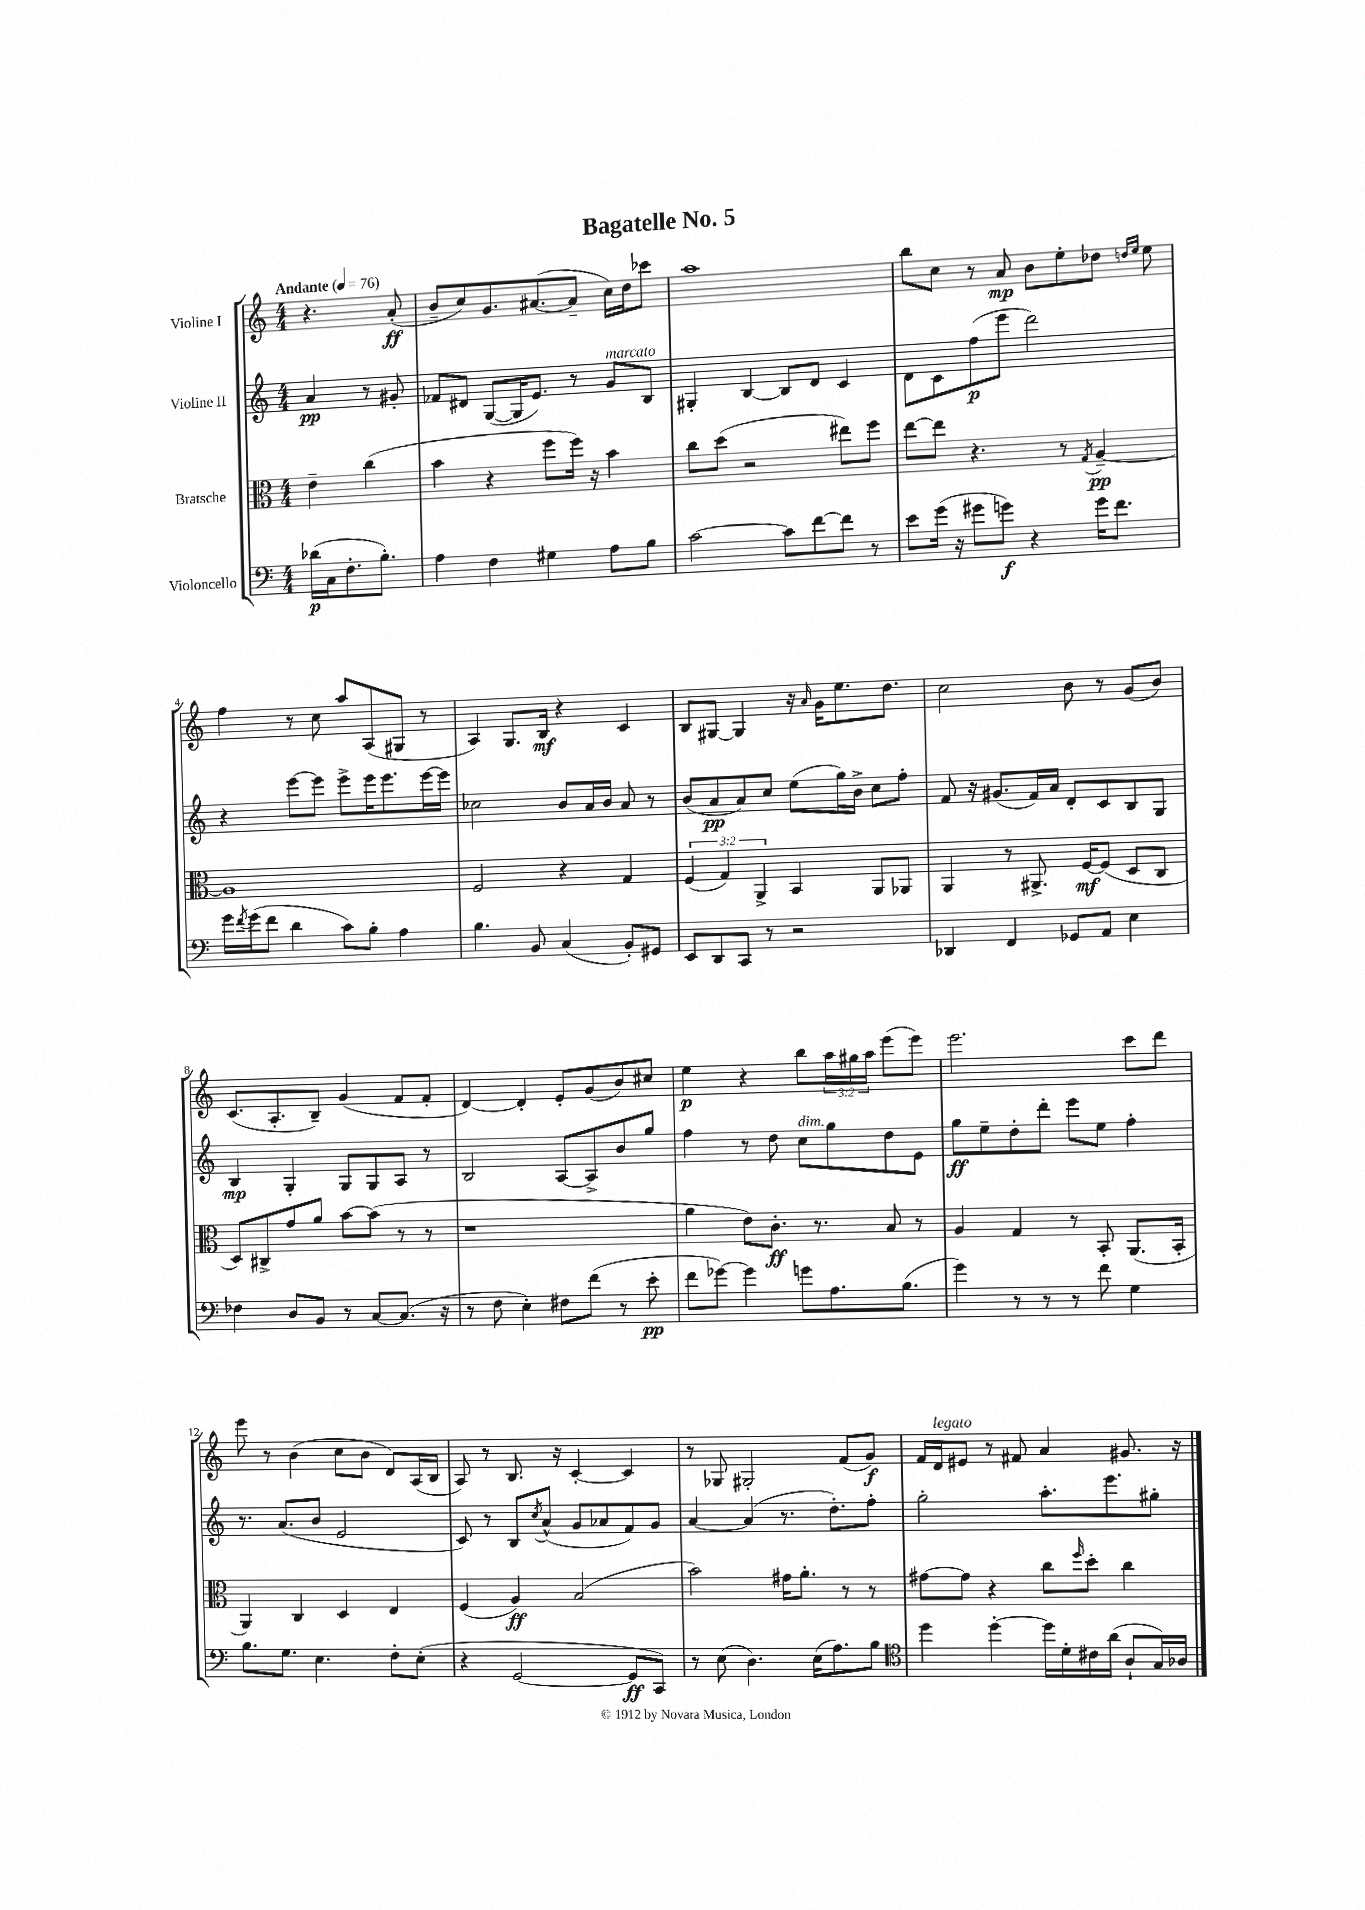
\header { title = "Bagatelle No. 5" }
<<
\new StaffGroup <<
\new Staff = "s0" \with { instrumentName = "Violine I" } {
    \clef treble \key c \major \numericTimeSignature \time 4/4 \override Staff.TupletNumber.text = #tuplet-number::calc-fraction-text \partial 2 \tempo "Andante" 4 = 76
    r4. a'8-.\ff( |
    b'8-- c''8) g'8. ais'8.~( ais'8-- c''16) d''16 ces'''8 |
    a''1 |
    b''8 c''8 r8 a'8\mp b'8 e''8-. des''8 \grace { d''16 e''16 } e''8 |
    f''4 r8 c''8 a''8 a8( gis8 r8 |
    a4) g8. b16\mf r4 c'4 |
    b8 gis8~ gis4 r16 \grace { a'16 } g'16 e''8. d''8. |
    c''2 b'8 r8 g'8( b'8) |
    c'8.( a8.-. b8--) g'4( f'8 f'8-. |
    d'4~) d'4-. e'8-. g'8( b'8) cis''8 |
    e''4\p r4 b''8 \tuplet 3/2 { a''16 gis''16 a''16 } e'''8( e'''8) |
    e'''2. c'''8 d'''8 |
    e'''8 r8 b'4( c''8 b'8 d'8) a16( b16 |
    a8) r8 b8. r16 c'4~-. c'4 |
    r8 ges8 gis2-. f'8( g'8\f) |
    f'16 d'16^\markup { \italic "legato" } eis'8 r8 fis'8 a'4 gis'8. r16 \bar "|." |
}
\new Staff = "s1" \with { instrumentName = "Violine II" } {
    \clef treble \key c \major \numericTimeSignature \time 4/4 \partial 2
    a'4\pp r8 gis'8-. |
    fes'8 dis'8 g8~( g16 e'8.) r8 g'8^\markup { \italic "marcato" } b8 |
    gis4-. b4~ b8 d'8 c'4 |
    d'8 c'8 f''8\p( e'''8 d'''2) |
    r4 e'''8~ e'''8 e'''8-> e'''16 e'''8. e'''16~ e'''16 |
    ces''2 b'8 a'16 b'16 a'8 r8 |
    b'8( a'8\pp a'8) c''8 e''8( g''16) b'16-> c''8 f''8-. |
    f'8 r16 gis'8.( f'16) a'16 d'8-. c'8 b8 g8 |
    b4\mp g4-. g8 g8 a8 r8 |
    b2 a8~ a8-> b'8 g''8 |
    f''4 r8 d''8 c''8^\markup { \italic "dim." } g''8 d''8 e'8 |
    g''8\ff e''8-- d''8-. d'''8-. e'''8 e''8 f''4-. |
    r8. a'8.( b'8 e'2 |
    c'8) r8 b8 \acciaccatura { c''8 } a'8-^( g'8 aes'8 f'8) g'8 |
    a'4~ a'4( r8. d''8.-.) f''8-. |
    g''2-. a''8.-. e'''8. gis''8-. \bar "|." |
}
\new Staff = "s2" \with { instrumentName = "Bratsche" } {
    \clef alto \key c \major \numericTimeSignature \time 4/4 \override Staff.TupletNumber.text = #tuplet-number::calc-fraction-text \partial 2
    e'4-- c''4( |
    b'4 r4 f''8 f''16) r16 b'4 |
    c''8 d''8( r2 eis''8) f''8 |
    e''8~ e''8 r4. r8 \acciaccatura { g8 } a4~--\pp |
    a1 |
    f2 r4 g4 |
    \tuplet 3/2 { f4( g4) a,4-> } b,4 a,8 aes,8 |
    a,4 r8 ais,8.-> f16~\mf f8( d8 c8 |
    d8) cis8-> g'8 a'8 b'8~ b'8( r8 r8 |
    r1 |
    a'4 e'8) c'8.-.\ff r8. b8 r8 |
    a4 g4 r8 b,8-. a,8.( b,16-. |
    a,4) c4 d4 e4 |
    f4( a4\ff) b2( |
    b'2) gis'16 a'8.-. r8 r8 |
    gis'8~ gis'8 r4 c''8 \grace { f''16 } d''8-. c''4 \bar "|." |
}
\new Staff = "s3" \with { instrumentName = "Violoncello" } {
    \clef bass \key c \major \numericTimeSignature \time 4/4 \partial 2
    des'16\p( c16 f8.-. b8.-.) |
    a4 f4 gis4 a8 b8 |
    c'2~ c'8 f'8~ f'8 r8 |
    e'8 g'16( r16 gis'8 g'8\f) r4 g'16 f'8. |
    g'16 \acciaccatura { f'8 } g'16( f'8 d'4 c'8) b8-. a4 |
    b4. b,8 c4( b,8-.) gis,8 |
    e,8 d,8 c,8 r8 r2 |
    des,4 f,4 ges,8 a,8 e4 |
    fes4 d8 b,8 r8 c8~ c8.( r16 |
    r8 f8 e4-.) fis8 f'8( r8 e'8-.\pp |
    f'8 ges'8~) ges'4 g'8 a8. b8.( |
    g'4) r8 r8 r8 f'8 g4 |
    b8. g8. e4. f8-. e8-.( |
    r4 g,2~ g,8\ff c,8) |
    r8 e8( d4.) e16( a8.) b8 |
    \clef tenor d''4 d''4~-. d''16 d'16-. cis'16 a'16( a8-! g16) aes16 \bar "|." |
}
>>
>>
